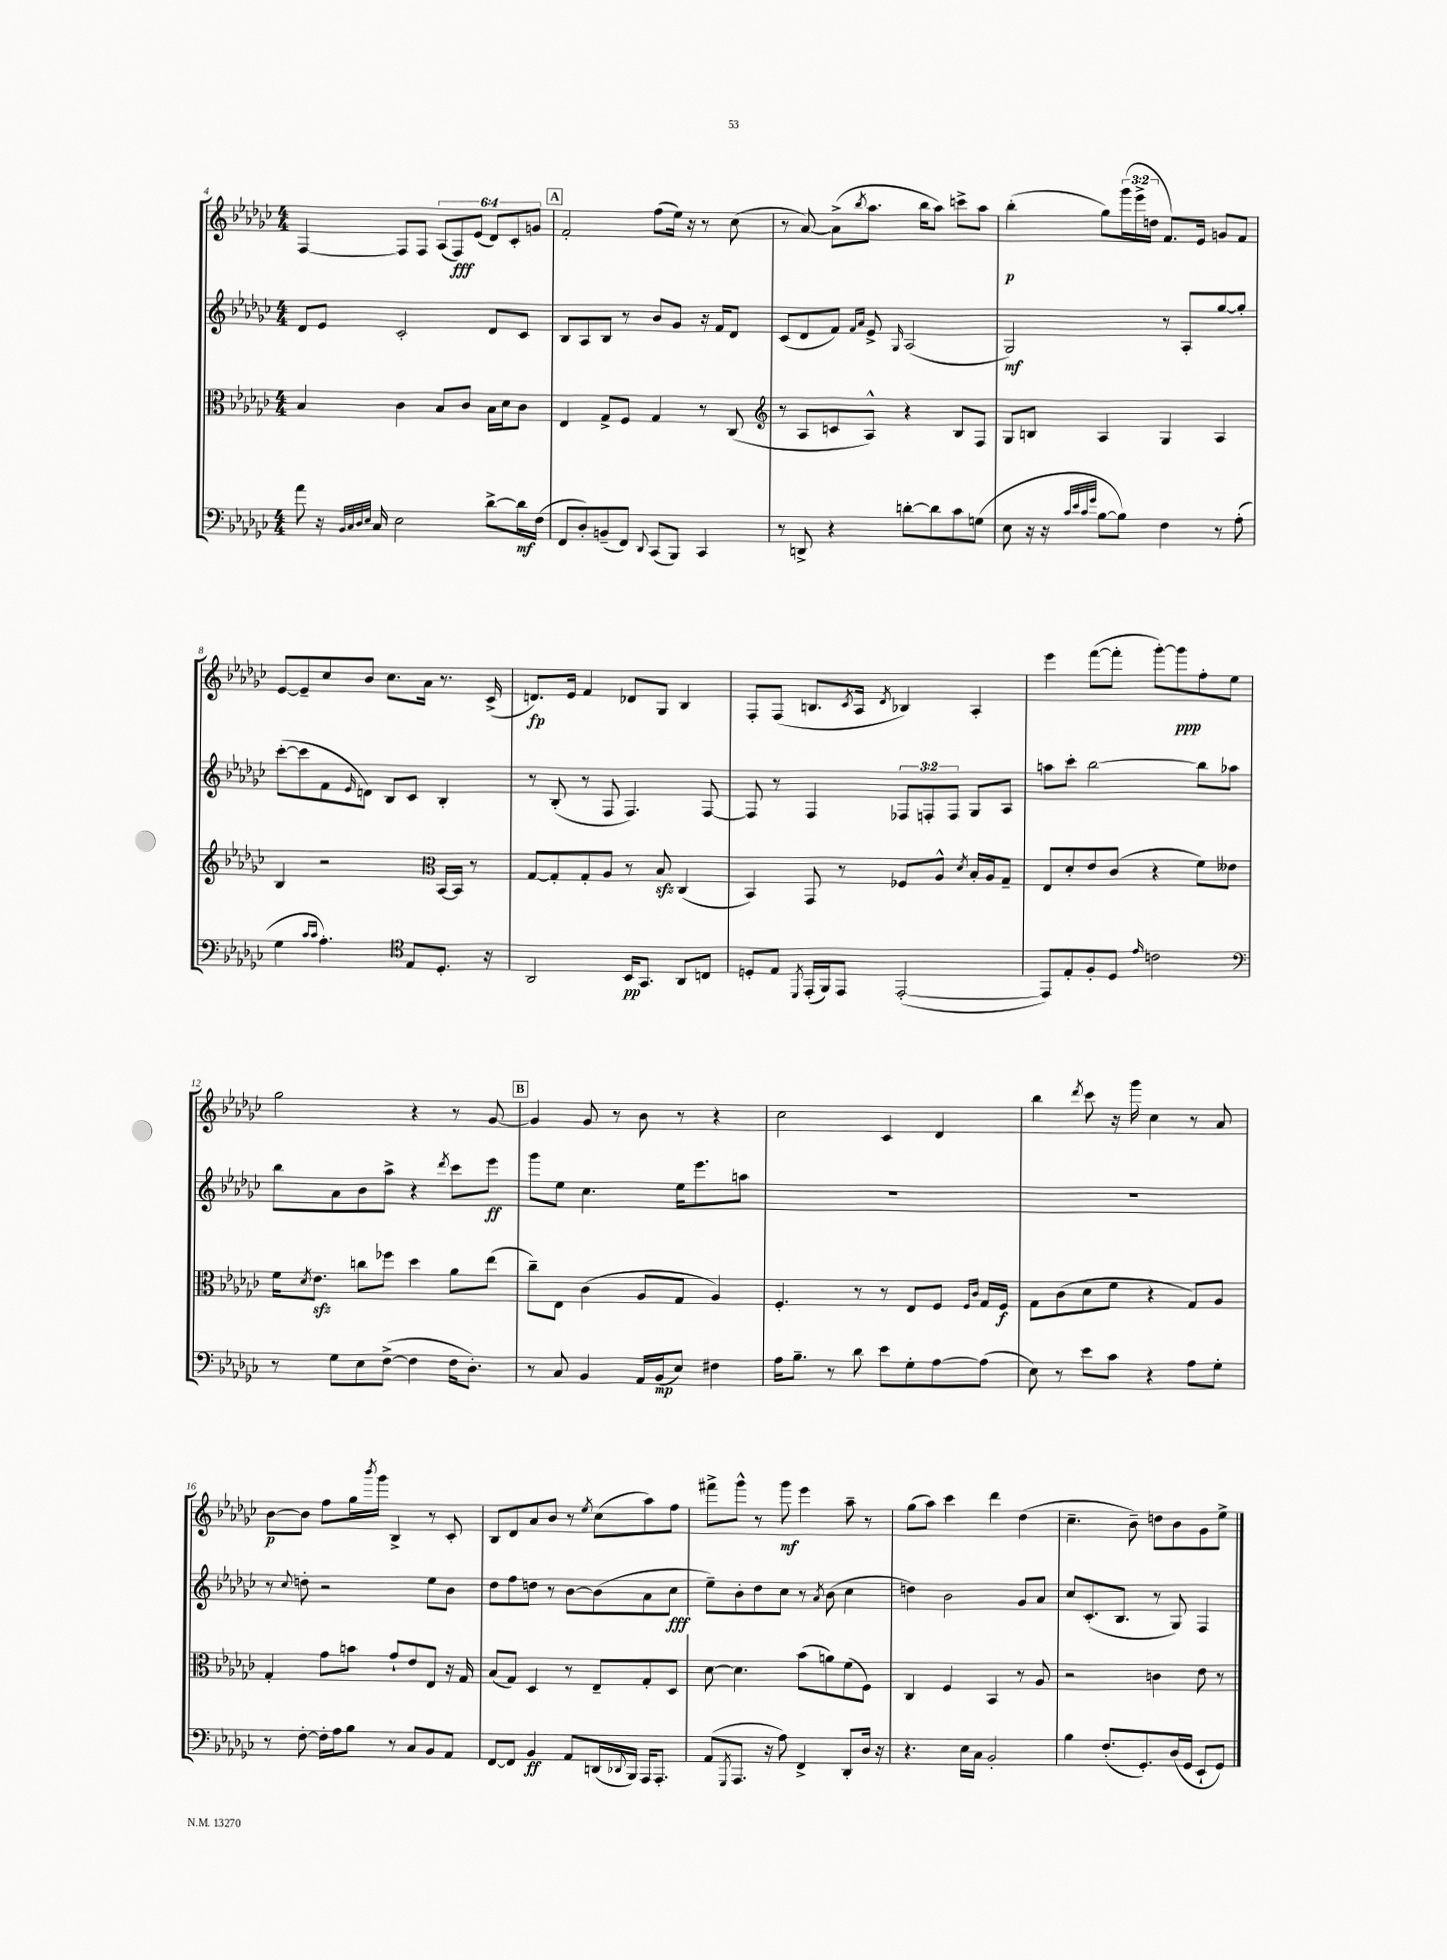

**kern	**dynam	**kern	**dynam	**kern	**dynam	**kern	**dynam
*part4	*part4	*part3	*part3	*part2	*part2	*part1	*part1
*staff4	*staff4	*staff3	*staff3	*staff2	*staff2	*staff1	*staff1
*clefF4	*	*clefC3	*	*clefG2	*	*clefG2	*
*k[b-e-a-d-g-c-]	*	*k[b-e-a-d-g-c-]	*	*k[b-e-a-d-g-c-]	*	*k[b-e-a-d-g-c-]	*
*M4/4	*	*M4/4	*	*M4/4	*	*M4/4	*
=4	=4	=4	=4	=4	=4	=4	=4
8a-\	.	4B-/	.	8d-/L	.	[4F/	.
16r	.	.	.	8e-/J	.	.	.
32qqBB-/LLL	.	.	.	.	.	.	.
32qqC-/	.	.	.	.	.	.	.
32qqD-/	.	.	.	.	.	.	.
32qqE-/JJJ	.	.	.	.	.	.	.
16C-/	.	.	.	.	.	.	.
2E-\	.	4c-\	.	2c-'/	.	8F/L]	.
.	.	.	.	.	.	8F/J	.
.	.	8B-/L	.	.	.	(12A-/L	.
.	.	.	.	.	.	12F/)	fff
.	.	8c-/J	.	.	.	.	.
.	.	.	.	.	.	(12e-/J	.
[8d-^\L	.	16B-\LL	.	8d-/L	.	12d-/L)	.
.	.	16d-\J	.	.	.	.	.
.	.	.	.	.	.	12c-'/	.
16d-\L]	mf	8c-\J	.	8c-/J	.	.	.
.	.	.	.	.	.	12gn/J	.
(16F\JJ	.	.	.	.	.	.	.
!!LO:REH:place=s1:t=A
=5	=5	=5	=5	=5	=5	=5	=5
8FF/L	.	4E-/	.	8B-/L	.	2f'/	.
8D-'/)	.	.	.	8A-/	.	.	.
(8BBn~/	.	8G-^/L	.	8B-/J	.	.	.
8FF/J)	.	8F/J	.	8r	.	.	.
8qqDD-/	.	.	.	.	.	.	.
(8CC-/L	.	4G-/	.	8b-/L	.	(8ff\L	.
8BBB-/J)	.	.	.	8g-/J	.	16ee-\Jk)	.
.	.	.	.	.	.	16r	.
4CC-/	.	8r	.	16r	.	8r	.
.	.	.	.	16f/KL	.	.	.
.	.	(8C-/	.	8d-/J	.	(8cc-\	.
=6	=6	=6	=6	=6	=6	=6	=6
*	*	*clefG2	*	*	*	*	*
8r	.	8r	.	(8c-/L	.	8r	.
8DDn^/	.	8A-/L	.	8d-/	.	[8a-/)	.
4r	.	8cn/	.	8f/J)	.	(8a-^\L]	.
.	.	.	.	16qqf/LL	.	.	.
.	.	.	.	16qqa-/JJ	.	8qbb-/	.
.	.	8A-^^/J)	.	8e-^/	.	8.aa-\J	.
.	.	.	.	16qqG-/	.	.	.
[8dn'\L	.	4r	.	(2A-/	.	.	.
.	.	.	.	.	.	16bb-\KL	.
8d\]	.	.	.	.	.	8aa-\J)	.
8c-\	.	8B-/L	.	.	.	8cccn^\L	.
(8Gn\J	.	8F/J	.	.	.	8aa-\J	.
=7	=7	=7	=7	=7	=7	=7	=7
8E-\	.	8G-/L	.	2G-/)	mf	(4bb-'\	p
16r	.	8Bn/J	.	.	.	.	.
16r	.	.	.	.	.	.	.
32qqc-/LLL	.	.	.	.	.	.	.
32qqe-/	.	.	.	.	.	.	.
32qqc-/	.	.	.	.	.	.	.
32qqg-/JJJ	.	.	.	.	.	.	.
[8B-\L	.	4A-/	.	.	.	8gg-\L)	.
8B-\J])	.	.	.	.	.	(24ggg-\L	.
.	.	.	.	.	.	24eee-^\	.
.	.	.	.	.	.	24ddn\JJ	.
4F\	.	4G-/	.	8r	.	8.f/L)	.
.	.	.	.	8A-'/L	.	.	.
.	.	.	.	.	.	16e-/Jk	.
8r	.	4A-/	.	[8gg-/	.	8gn/L	.
(8A-'\	.	.	.	8gg-'/J]	.	8f/J	.
!!LO:LB:g=z
=8	=8	=8	=8	=8	=8	=8	=8
4G-\	.	4B-/	.	([8ccc-'\L	.	[8e-/L	.
.	.	.	.	8ccc-\]	.	8e-~/]	.
16qqc-/LL	.	.	.	.	.	.	.
16qqc-/JJ	.	.	.	.	.	.	.
4.A-'\)	.	2r	.	8f\	.	8cc-/	.
.	.	.	.	16qqe-/	.	.	.
.	.	.	.	8dn\J)	.	8b-/J	.
.	.	.	.	8B-/L	.	8.cc-\L	.
*clefC4	*	*	*	*	*	*	*
8E-/L	.	.	.	8c-/J	.	.	.
.	.	.	.	.	.	16a-\Jk	.
*	*	*clefC3	*	*	*	*	*
8.D-'/J	.	[16BB-/LL	.	4B-'/	.	8.r	.
.	.	16BB-/JJ]	.	.	.	.	.
.	.	8r	.	.	.	.	.
16r	.	.	.	.	.	(16c-^/	.
=9	=9	=9	=9	=9	=9	=9	=9
2AA-/	.	[8G-/L	.	8r	.	8.dn/L)	fp
.	.	8G-'/]	.	(8B-'/	.	.	.
.	.	.	.	.	.	16e-/Jk	.
.	.	8G-'/	.	8r	.	4f/	.
.	.	8A-/J	.	8F/	.	.	.
16BB-/KL	pp	8r	.	4.F/)	.	8d-X/L	.
8.GG-/J	.	.	.	.	.	.	.
.	.	8B-zz/	.	.	.	8G-/J	.
8AA-/L	.	(4C-/	.	.	.	4B-/	.
8Cn/J	.	.	.	[8F/	.	.	.
=10	=10	=10	=10	=10	=10	=10	=10
8Dn'/L	.	4BB-/)	.	8F/]	.	8F'/L	.
8E-/J	.	.	.	8r	.	(8F/J	.
8qDD-/	.	.	.	.	.	.	.
(16EE-'/LL	.	8GG-/	.	4F/	.	8.Bn/L	.
16FF/J)	.	.	.	.	.	.	.
8EE-/J	.	8r	.	.	.	.	.
.	.	.	.	.	.	8qc-/	.
.	.	.	.	.	.	16A-/Jk	.
.	.	.	.	.	.	8qd-/	.
([2EE-'/	.	8F-X/L	.	12F-X/L	.	4B-X/)	.
.	.	.	.	12Fn'/	.	.	.
.	.	8A-^^/J	.	.	.	.	.
.	.	.	.	12F/J	.	.	.
.	.	8qd-/	.	.	.	.	.
.	.	16B-'/LL	.	8G-/L	.	4A-'/	.
.	.	16A-/J	.	.	.	.	.
.	.	8G-~/J	.	8A-/J	.	.	.
=11	=11	=11	=11	=11	=11	=11	=11
8EE-/L])	.	8E-/L	.	8aan\L	.	4eee-\	.
8E-'/	.	8d-'/	.	8ccc-'\J	.	.	.
8F'/	.	8e-/	.	[2bb-\	.	([8fff\L	.
8D-/J	.	(8c-/J	.	.	.	8fff'\J]	.
16qqe-/	.	.	.	.	.	.	.
2cn\	.	4r	.	.	.	[8ggg-'\L)	.
.	.	.	.	.	.	8ggg-\]	ppp
.	.	8f\L)	.	8bb-\L]	.	8ff'\	.
.	.	8e--X\J	.	8aa-X\J	.	8ee-\J	.
!!LO:LB:g=z
=12	=12	=12	=12	=12	=12	=12	=12
*clefF4	*	*	*	*	*	*	*
8r	.	16f\KL	.	8bb-\L	.	2gg-\	.
.	.	8qd-/	.	.	.	.	.
.	.	8.e-zz\J	.	.	.	.	.
8G-\L	.	.	.	8a-\	.	.	.
8E-\	.	8ccn\L	.	8b-\	.	.	.
([8F^\J	.	8ff-X\J	.	8aa-^\J	.	.	.
4F\]	.	4dd-\	.	4r	.	4r	.
.	.	.	.	8qddd-/	.	.	.
16F\KL	.	8a-\L	.	8ccc-\L	.	8r	.
8.D-'\J)	.	.	.	.	.	.	.
.	.	(8ee-\J	.	8eee-\J	ff	[8g-/	.
!!LO:REH:place=s1:t=B
=13	=13	=13	=13	=13	=13	=13	=13
8r	.	8cc-~\L)	.	8ggg-\L	.	4g-/]	.
8C-/	.	8E-\J	.	8ee-\J	.	.	.
4BB-/	.	(4c-\	.	4.cc-\	.	8g-/	.
.	.	.	.	.	.	8r	.
16AA-/LL	.	8A-/L	.	.	.	8b-\	.
(16BB-/J	mp	.	.	.	.	.	.
8E-/J)	.	8G-/J	.	16ee-\KL	.	8r	.
.	.	.	.	8.eee-\	.	.	.
4F#X\	.	4A-/)	.	.	.	4r	.
.	.	.	.	8aan\J	.	.	.
=14	=14	=14	=14	=14	=14	=14	=14
16A-\KL	.	4.F'/	.	1r	.	2cc-\	.
8.B-~\J	.	.	.	.	.	.	.
8r	.	.	.	.	.	.	.
8d-\	.	8r	.	.	.	.	.
8e-\L	.	8r	.	.	.	4c-/	.
8G-'\	.	8E-/L	.	.	.	.	.
[8A-\	.	8F/J	.	.	.	4d-/	.
.	.	16qqF/LL	.	.	.	.	.
.	.	16qqc-/JJ	.	.	.	.	.
(8A-\J]	.	16G-/LL	.	.	.	.	.
.	.	16F/JJ	f	.	.	.	.
=15	=15	=15	=15	=15	=15	=15	=15
8E-\)	.	8G-\L	.	1r	.	4bb-\	.
8r	.	(8c-\	.	.	.	.	.
.	.	.	.	.	.	8qddd-/	.
8e-\L	.	8d-\	.	.	.	8ccc-\	.
8c-\J	.	8f\J	.	.	.	16r	.
.	.	.	.	.	.	16ggg-\	.
4r	.	4r	.	.	.	4cc-\	.
8A-\L	.	8G-/L)	.	.	.	8r	.
8G-'\J	.	8A-/J	.	.	.	8a-/	.
!!LO:LB:g=z
=16	=16	=16	=16	=16	=16	=16	=16
8r	.	4G-'/	.	8r	.	[8b-\L	p
.	.	.	.	8qqcc-/	.	.	.
[8F'\	.	.	.	8ddn'\	.	8b-\J]	.
16F'\LL]	.	8g-\L	.	2r	.	8ff\L	.
16A-\J	.	.	.	.	.	.	.
8B-\J	.	8bn\J	.	.	.	16gg-\L	.
.	.	.	.	.	.	8qbbb-/	.
.	.	.	.	.	.	16ggg-\JJ	.
8r	.	8g-`/L	.	.	.	4B-^/	.
8C-/L	.	8e-/	.	.	.	.	.
8BB-/	.	8E-/J	.	8ee-\L	.	8r	.
8AA-/J	.	16r	.	8b-\J	.	8c-'/	.
.	.	16G-/	.	.	.	.	.
=17	=17	=17	=17	=17	=17	=17	=17
[8FF/L	.	(8B-/L	.	8dd-\L	.	8B-/L	.
8FF/J]	.	8G-/J)	.	8ff\	.	8d-/	.
4BB-/	ff	4D-/	.	8ddn\J	.	8a-/	.
.	.	.	.	8r	.	8b-/J	.
8AA-/L	.	8r	.	[8b-\L	.	8r	.
.	.	.	.	.	.	8qee-/	.
(16DDn/L	.	8E-~/L	.	(8b-\]	.	(8cc-\L	.
8qqDD-X/	.	.	.	.	.	.	.
16BBB-/JJ)	.	.	.	.	.	.	.
16AAA-/KL	.	8G-'/	.	8a-\	.	8aa-\)	.
8.AAA-'/J	.	.	.	.	.	.	.
.	.	8D-/J	.	8cc-\J	fff	8ff\J	.
=18	=18	=18	=18	=18	=18	=18	=18
(8AA-/L	.	[8d-\	.	8ee-~\L)	.	8fff#X^\L	.
8qGGG-/	.	.	.	.	.	.	.
8.AAA-/J	.	4.d-\]	.	8b-'\	.	8ggg-^^\J	.
.	.	.	.	8dd-\	.	8r	.
16r	.	.	.	.	.	.	.
8A-\)	.	.	.	8cc-\J	.	8ggg-\	mf
4FF^/	.	(8b-\L	.	8r	.	4eee-\	.
.	.	.	.	8qa-/	.	.	.
.	.	8an\)	.	(8b-\	.	.	.
8DD-'/L	.	(8f\	.	4cc-\	.	8aa-~\	.
16D-/Jk	.	8F\J)	.	.	.	8r	.
16r	.	.	.	.	.	.	.
=19	=19	=19	=19	=19	=19	=19	=19
4.r	.	4C-/	.	4ddn\)	.	(8gg-\L	.
.	.	.	.	.	.	8aa-\J)	.
.	.	4F/	.	2b-\	.	4ccc-\	.
16E-\LL	.	.	.	.	.	.	.
16C-\JJ	.	.	.	.	.	.	.
2BB-'/	.	4BB-/	.	.	.	4ddd-\	.
.	.	8r	.	8g-/L	.	(4dd-\	.
.	.	8A-/	.	8a-/J	.	.	.
=20	=20	=20	=20	=20	=20	=20	=20
4B-\	.	2r	.	8cc-/L	.	4.cc-~\	.
.	.	.	.	(8.c-'/	.	.	.
(8.F'/L	.	.	.	.	.	.	.
.	.	.	.	8.B-/J	.	.	.
.	.	.	.	.	.	8b-~\)	.
8.GG-'/)	.	.	.	.	.	.	.
.	.	4cn\	.	8r	.	8ddn\L	.
(16D-/L	.	.	.	8G-/)	.	8b-\	.
16GG-/JJ	.	.	.	.	.	.	.
8EE-`/L	.	8e-\	.	4F/	.	8g-\	.
8GG-/J)	.	8r	.	.	.	8ee-^\J	.
==	==	==	==	==	==	==	==
*-	*-	*-	*-	*-	*-	*-	*-
